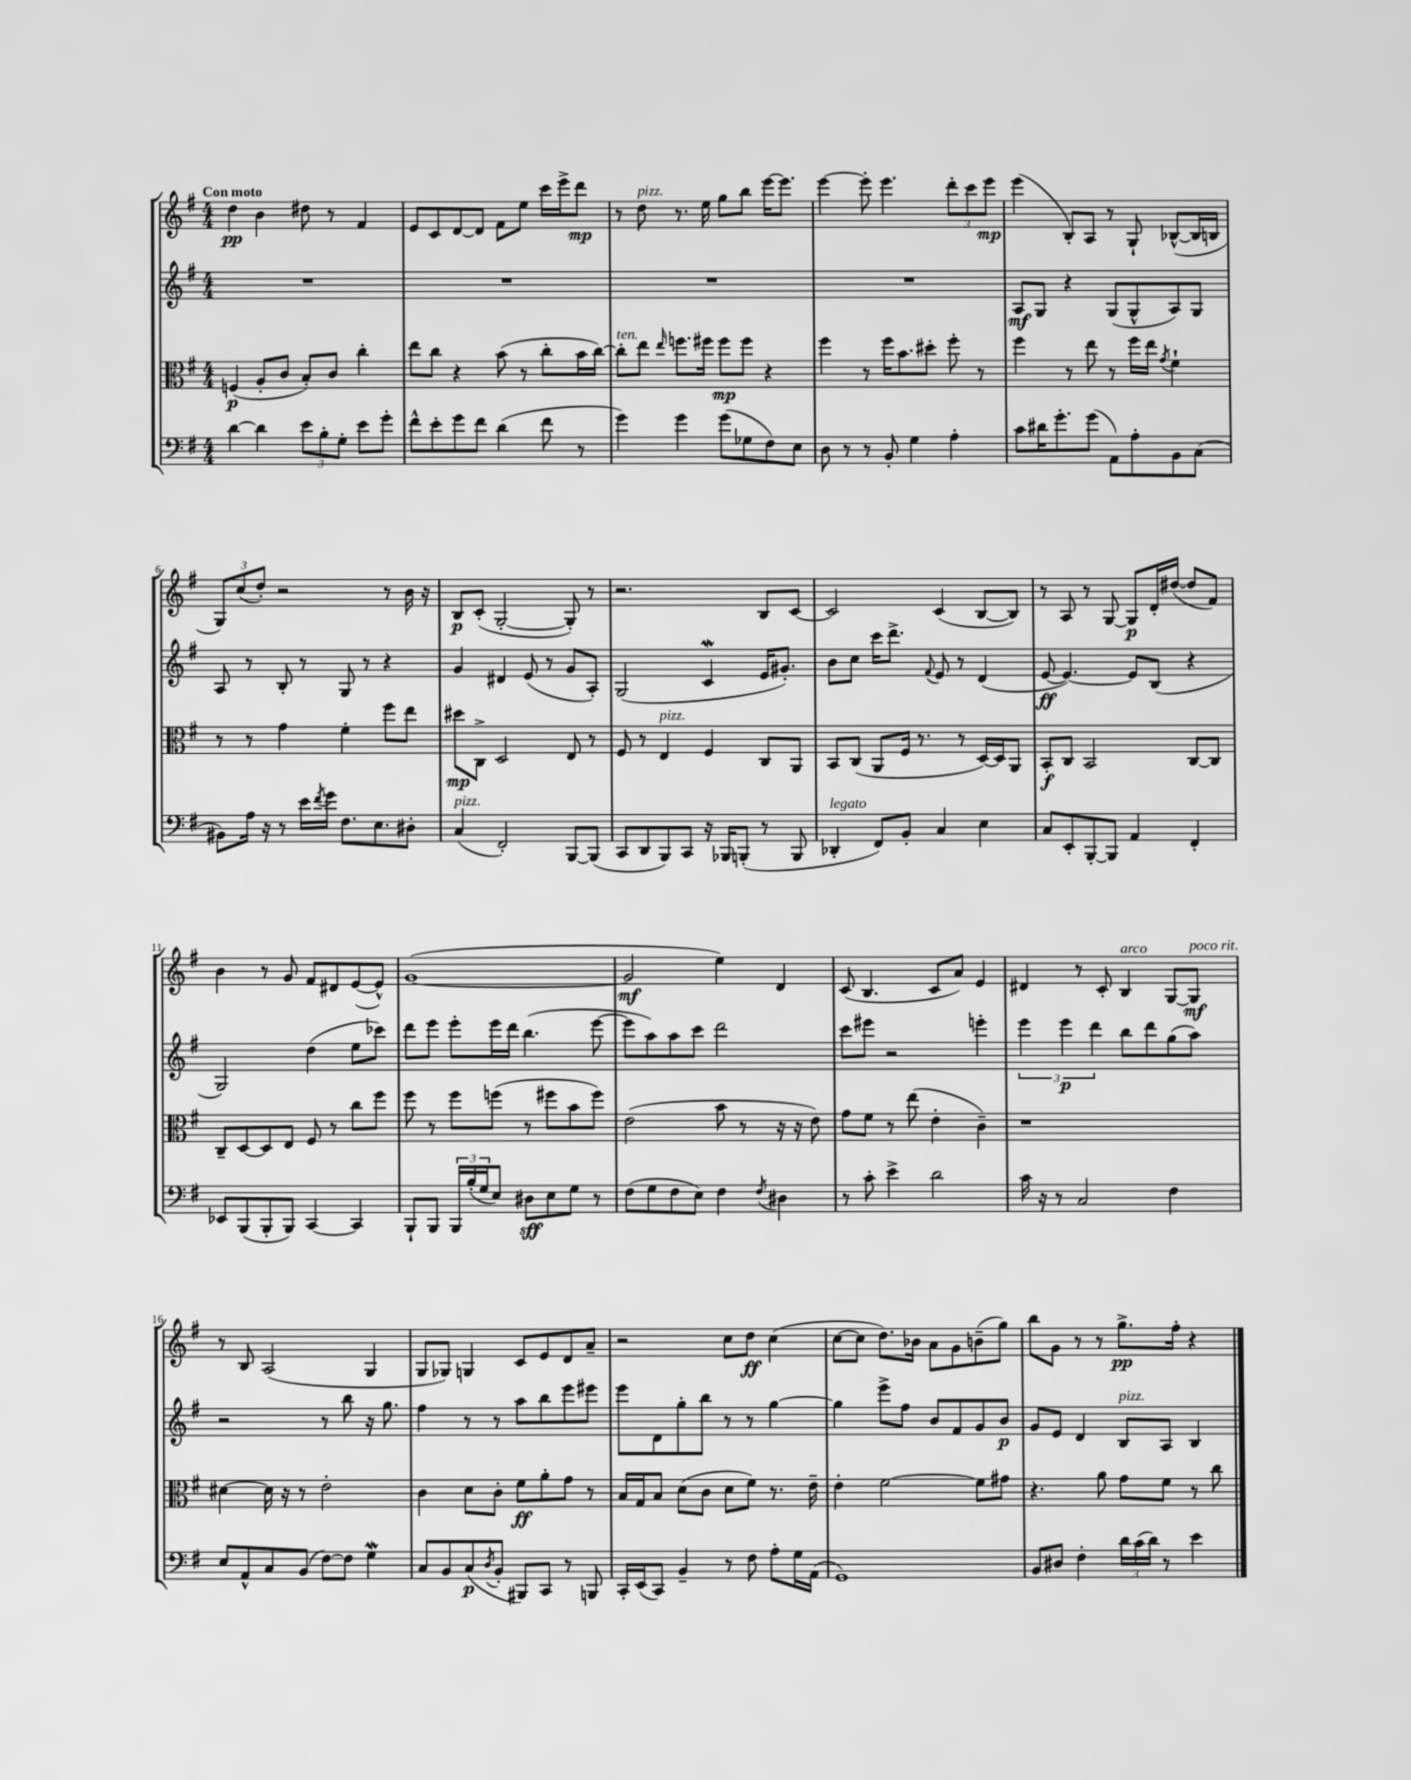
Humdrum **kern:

**kern	**dynam	**kern	**dynam	**kern	**dynam	**kern	**dynam
*part4	*part4	*part3	*part3	*part2	*part2	*part1	*part1
*staff4	*staff4	*staff3	*staff3	*staff2	*staff2	*staff1	*staff1
*clefF4	*	*clefC3	*	*clefG2	*	*clefG2	*
*k[f#]	*	*k[f#]	*	*k[f#]	*	*k[f#]	*
*M4/4	*	*M4/4	*	*M4/4	*	*M4/4	*
=1	=1	=1	=1	=1	=1	=1	=1
!	!	!	!	!	!	!LO:TX:a:B:t=Con moto	!
[4d\	.	(4Fn/	p	1r	.	4dd\	pp
4d\]	.	8A'/L	.	.	.	4b\	.
.	.	8c/J	.	.	.	.	.
12e\L	.	8B'/L)	.	.	.	8dd#X\	.
12B'\	.	.	.	.	.	.	.
.	.	8c/J	.	.	.	8r	.
12G'\J	.	.	.	.	.	.	.
8e\L	.	4cc'\	.	.	.	4f#/	.
8g'\J	.	.	.	.	.	.	.
=2	=2	=2	=2	=2	=2	=2	=2
8f#^^\L	.	8ee\L	.	1r	.	8e/L	.
8e'\	.	8cc\J	.	.	.	8c/	.
8g\	.	4r	.	.	.	[8d/	.
8f#\J	.	.	.	.	.	8d/J]	.
(4d\	.	(8b\	.	.	.	8f#\L	.
.	.	8r	.	.	.	8ee\J	.
8f#\	.	8cc'\L	.	.	.	16ccc\LL	.
.	.	.	.	.	.	16eee^\J	.
8r	.	16b\L	.	.	.	8ddd\J	mp
.	.	[16cc\JJ)	.	.	.	.	.
=3	=3	=3	=3	=3	=3	=3	=3
!	!	!LO:TX:a:i:t=ten.	!	!	!	!	!
4g\)	.	8cc'\L]	.	1r	.	8r	.
!	!	!	!	!	!	!LO:TX:a:i:t=pizz.	!
.	.	8ee\J	.	.	.	8dd\	.
.	.	16qqee/	.	.	.	.	.
4g\	.	8.ffn\L	.	.	.	8.r	.
.	.	16ff#X\Jk	.	.	.	16ee\	.
(8g\L	.	8ff#\L	mp	.	.	8gg\L	.
8G-X\	.	8ff#\J	.	.	.	8bb\J	.
8F#\)	.	4r	.	.	.	[16eee\KL	.
.	.	.	.	.	.	8.eee\J]	.
8E\J	.	.	.	.	.	.	.
=4	=4	=4	=4	=4	=4	=4	=4
8D\	.	4ff#\	.	1r	.	[4eee\	.
8r	.	.	.	.	.	.	.
8r	.	8r	.	.	.	8eee'\]	.
8BB'/	.	16ff#\KL	.	.	.	4.eee\	.
.	.	8.b\	.	.	.	.	.
4G\	.	.	.	.	.	.	.
.	.	8dd#X'\J	.	.	.	.	.
4A'\	.	8ff#'\	.	.	.	12ddd'\L	.
.	.	.	.	.	.	12ccc\	.
.	.	8r	.	.	.	.	.
.	.	.	.	.	.	12eee\J	mp
=5	=5	=5	=5	=5	=5	=5	=5
8c\L	.	4ff#\	.	8A/L	mf	(4eee\	.
16d#X\K	.	.	.	8G/J	.	.	.
8.g'\	.	.	.	.	.	.	.
.	.	8r	.	4r	.	8B'/L)	.
(8g\J	.	8ee\	.	.	.	8A/J	.
8AA\L)	.	8r	.	(8G/L	.	8r	.
8A'\	.	16ff#\LL	.	8G^^/	.	8G`/	.
.	.	16ee\JJ	.	.	.	.	.
.	.	8qg/	.	.	.	.	.
8BB\	.	4f#`\	.	8A/)	.	([8B-X^^/L	.
(8C\J	.	.	.	8G/J	.	16B-/L]	.
.	.	.	.	.	.	16Bn/JJ	.
!!LO:LB:g=z
=6	=6	=6	=6	=6	=6	=6	=6
8BB#X\L)	.	8r	.	8A/	.	12G/L)	.
.	.	.	.	.	.	(12cc/	.
16A\Jk	.	8r	.	8r	.	.	.
.	.	.	.	.	.	12dd'/J)	.
16r	.	.	.	.	.	.	.
8r	.	4g\	.	8B'/	.	2r	.
16e\LL	.	.	.	8r	.	.	.
8qf#/	.	.	.	.	.	.	.
16g\JJ	.	.	.	.	.	.	.
8.F#\L	.	4f#'\	.	8G/	.	.	.
.	.	.	.	8r	.	.	.
8.E\	.	.	.	.	.	.	.
.	.	8ff#\L	.	4r	.	8r	.
8D#X'\J	.	8ee\J	.	.	.	16b\	.
.	.	.	.	.	.	16r	.
=7	=7	=7	=7	=7	=7	=7	=7
!LO:TX:a:i:t=pizz.	!	!	!	!	!	!	!
(4C/	.	8dd#X\L	mp	4g/	.	8B/L	p
.	.	8C^\J	.	.	.	(8c'/J	.
2FF#'/)	.	2D/	.	4d#X/	.	[2G'/	.
.	.	.	.	(8e/	.	.	.
.	.	.	.	8r	.	.	.
[8BBB/L	.	8E/	.	8g/L	.	8G'/])	.
(8BBB/J]	.	8r	.	8A'/J)	.	8r	.
=8	=8	=8	=8	=8	=8	=8	=8
8CC/L	.	8F#/	.	(2G/	.	2.r	.
8DD/	.	8r	.	.	.	.	.
!	!	!LO:TX:a:i:t=pizz.	!	!	!	!	!
8BBB/)	.	4E/	.	.	.	.	.
8CC/J	.	.	.	.	.	.	.
16r	.	4F#/	.	4cw/	.	.	.
16BBB-X/KL	.	.	.	.	.	.	.
(8BBBn'/J	.	.	.	.	.	.	.
8r	.	8C/L	.	16e/KL	.	8B/L	.
.	.	.	.	8.g#X'/J)	.	.	.
8BBB/	.	8AA/J	.	.	.	[8c/J	.
=9	=9	=9	=9	=9	=9	=9	=9
!LO:TX:a:i:t=legato	!	!	!	!	!	!	!
4DD-X'/	.	8BB/L	.	8b\L	.	2c/]	.
.	.	(8C/J	.	8cc\J	.	.	.
8FF#/L)	.	8AA/L	.	16ccc\KL	.	.	.
.	.	.	.	8.ddd^\J	.	.	.
8BB'/J	.	16F#/Jk	.	.	.	.	.
.	.	8.r	.	.	.	.	.
.	.	.	.	8qqf#/	.	.	.
4C/	.	.	.	8e/	.	(4c/	.
.	.	8r	.	8r	.	.	.
4E\	.	[16D/LL)	.	(4d/	.	[8B/L	.
.	.	16D/J]	.	.	.	.	.
.	.	8AA/J	.	.	.	8B/J])	.
=10	=10	=10	=10	=10	=10	=10	=10
8C/L	.	8BB'/L	f	[8e/	ff	8r	.
8EE'/	.	8C/J	.	4.e/_)	.	8A/	.
[8BBB'/	.	2BB/	.	.	.	8r	.
8BBB/J]	.	.	.	.	.	[8G/	.
4AA/	.	.	.	8e/L]	.	8G/L]	p
.	.	.	.	(8B/J	.	16d'/L	.
.	.	.	.	.	.	([16dd#X/JJ	.
4FF#'/	.	[8C/L	.	4r	.	8dd#/L]	.
.	.	8C/J]	.	.	.	8f#/J)	.
!!LO:LB:g=z
=11	=11	=11	=11	=11	=11	=11	=11
8EE-X/L	.	8C~/L	.	2G/)	.	4b\	.
(8BBB/	.	[8D/	.	.	.	.	.
8BBB'/	.	8D/]	.	.	.	8r	.
8BBB/J)	.	8E/J	.	.	.	8g/	.
[4CC/	.	8F#/	.	(4dd\	.	8f#/L	.
.	.	8r	.	.	.	8d#X/	.
4CC/]	.	8cc\L	.	8ee\L	.	([8e/	.
.	.	8ff#\J	.	8ccc-X\J)	.	8e^^/J])	.
=12	=12	=12	=12	=12	=12	=12	=12
8BBB`/L	.	8ff#\	.	8ddd\L	.	([1g	.
8BBB/J	.	8r	.	8eee\J	.	.	.
24BBB/LL	.	8ff#\L	.	8eee'\L	.	.	.
(24B'/	.	.	.	.	.	.	.
24G/J	.	.	.	.	.	.	.
8E/J)	.	(8ffn\J	.	16eee\L	.	.	.
.	.	.	.	16ddd\JJ	.	.	.
8D#X\L	sff	8r	.	(4.bb\	.	.	.
8E\	.	8ff#X\L	.	.	.	.	.
8G\J	.	8b\	.	.	.	.	.
8r	.	8ff#\J)	.	[8eee\	.	.	.
=13	=13	=13	=13	=13	=13	=13	=13
(8F#\L	.	(2e\	.	8eee\L]	.	2g/]	mf
8G\	.	.	.	8aa\)	.	.	.
8F#\	.	.	.	8aa\	.	.	.
8E\J)	.	.	.	8ccc\J	.	.	.
4F#\	.	8b\	.	2ddd\	.	4ee\)	.
.	.	8r	.	.	.	.	.
8qF#/	.	.	.	.	.	.	.
4D#X\	.	16r	.	.	.	4d/	.
.	.	16r	.	.	.	.	.
.	.	8e\)	.	.	.	.	.
=14	=14	=14	=14	=14	=14	=14	=14
8r	.	8g\L	.	8ccc\L	.	(8c/	.
8c'\	.	8f#\J	.	8eee#X\J	.	4.B/	.
4e^\	.	8r	.	2r	.	.	.
.	.	(8ee\	.	.	.	.	.
2d\	.	4e'\	.	.	.	8c/L	.
.	.	.	.	.	.	8a/J)	.
.	.	4c~\)	.	4eeen'\	.	4e/	.
=15	=15	=15	=15	=15	=15	=15	=15
16c\	.	1r	.	6eee\	.	4d#X/	.
16r	.	.	.	.	.	.	.
8r	.	.	.	.	.	.	.
.	.	.	.	6eee\	p	.	.
2C/	.	.	.	.	.	8r	.
.	.	.	.	6ddd\	.	.	.
.	.	.	.	.	.	8c'/	.
!	!	!	!	!	!	!LO:TX:a:i:t=arco	!
.	.	.	.	8bb\L	.	4B/	.
.	.	.	.	8ddd\	.	.	.
4F#\	.	.	.	(8gg\	.	[8G/L	.
!	!	!	!	!	!	!LO:TX:a:i:t=poco rit.	!
.	.	.	.	8aa\J)	.	8G/J]	mf
!!LO:LB:g=z
=16	=16	=16	=16	=16	=16	=16	=16
8E/L	.	[4d#X\	.	2r	.	8r	.
8AA^^/	.	.	.	.	.	8B/	.
8C/	.	16d#\]	.	.	.	(2A/	.
.	.	16r	.	.	.	.	.
(8BB/J	.	8r	.	.	.	.	.
[8F#\L)	.	2e'\	.	8r	.	.	.
8F#\J]	.	.	.	8bb\	.	.	.
4Gw\	.	.	.	16r	.	4G/	.
.	.	.	.	8.gg\	.	.	.
=17	=17	=17	=17	=17	=17	=17	=17
8C/L	.	4c\	.	4ff#\	.	8G/L	.
8BB/	.	.	.	.	.	8G-X/J)	.
(8C/	p	8d\L	.	8r	.	4Gn/	.
8qD/	.	.	.	.	.	.	.
8BB'/J	.	8c'\J	.	8r	.	.	.
8BBB#X/L)	.	8f#\L	ff	8aa\L	.	8c/L	.
8CC/J	.	8a'\	.	8bb\	.	8e/	.
8r	.	8g\J	.	8eee\	.	8d/	.
8BBBn/	.	8r	.	8eee#X\J	.	8a~/J	.
=18	=18	=18	=18	=18	=18	=18	=18
16CC'/LL	.	16B/LL	.	8eee\L	.	2r	.
(16EE/J	.	16G/J	.	.	.	.	.
8CC/J)	.	8B/J	.	8d\	.	.	.
4BB~/	.	(8d\L	.	8gg'\	.	.	.
.	.	8c\J	.	8bb\J	.	.	.
8r	.	8d\L	.	8r	.	8cc\L	.
8F#\	.	8f#\J)	.	8r	.	8dd\J	ff
8A'\L	.	8.r	.	[4gg\	.	(4cc\	.
16G\L	.	.	.	.	.	.	.
(16AA\JJ	.	16e~\	.	.	.	.	.
=19	=19	=19	=19	=19	=19	=19	=19
1GG)	.	4e'\	.	4gg\]	.	[8cc\L	.
.	.	.	.	.	.	8cc\J]	.
.	.	[2f#\	.	8eee^\L	.	8.dd\L)	.
.	.	.	.	8ff#\J	.	.	.
.	.	.	.	.	.	16b-X\Jk	.
.	.	.	.	8b/L	.	8a\L	.
.	.	.	.	8f#/	.	8g\	.
.	.	8f#\L]	.	8g/	.	(8bn~\	.
.	.	8g#X\J	.	8b/J	p	8gg\J)	.
=20	=20	=20	=20	=20	=20	=20	=20
8BB/L	.	4.r	.	8g/L	.	8bb\L	.
8D#X/J	.	.	.	8e/J	.	8g\J	.
4F#'\	.	.	.	4d/	.	8r	.
.	.	8a\	.	.	.	8r	.
!	!	!	!	!LO:TX:a:i:t=pizz.	!	!	!
24d\LL	.	8g\L	.	8B/L	.	8.gg^\L	pp
(24c\	.	.	.	.	.	.	.
24d\JJ)	.	.	.	.	.	.	.
8r	.	8f#\J	.	8A/J	.	.	.
.	.	.	.	.	.	16ff#'\Jk	.
4e\	.	8r	.	4B/	.	4r	.
.	.	8cc\	.	.	.	.	.
==	==	==	==	==	==	==	==
*-	*-	*-	*-	*-	*-	*-	*-
